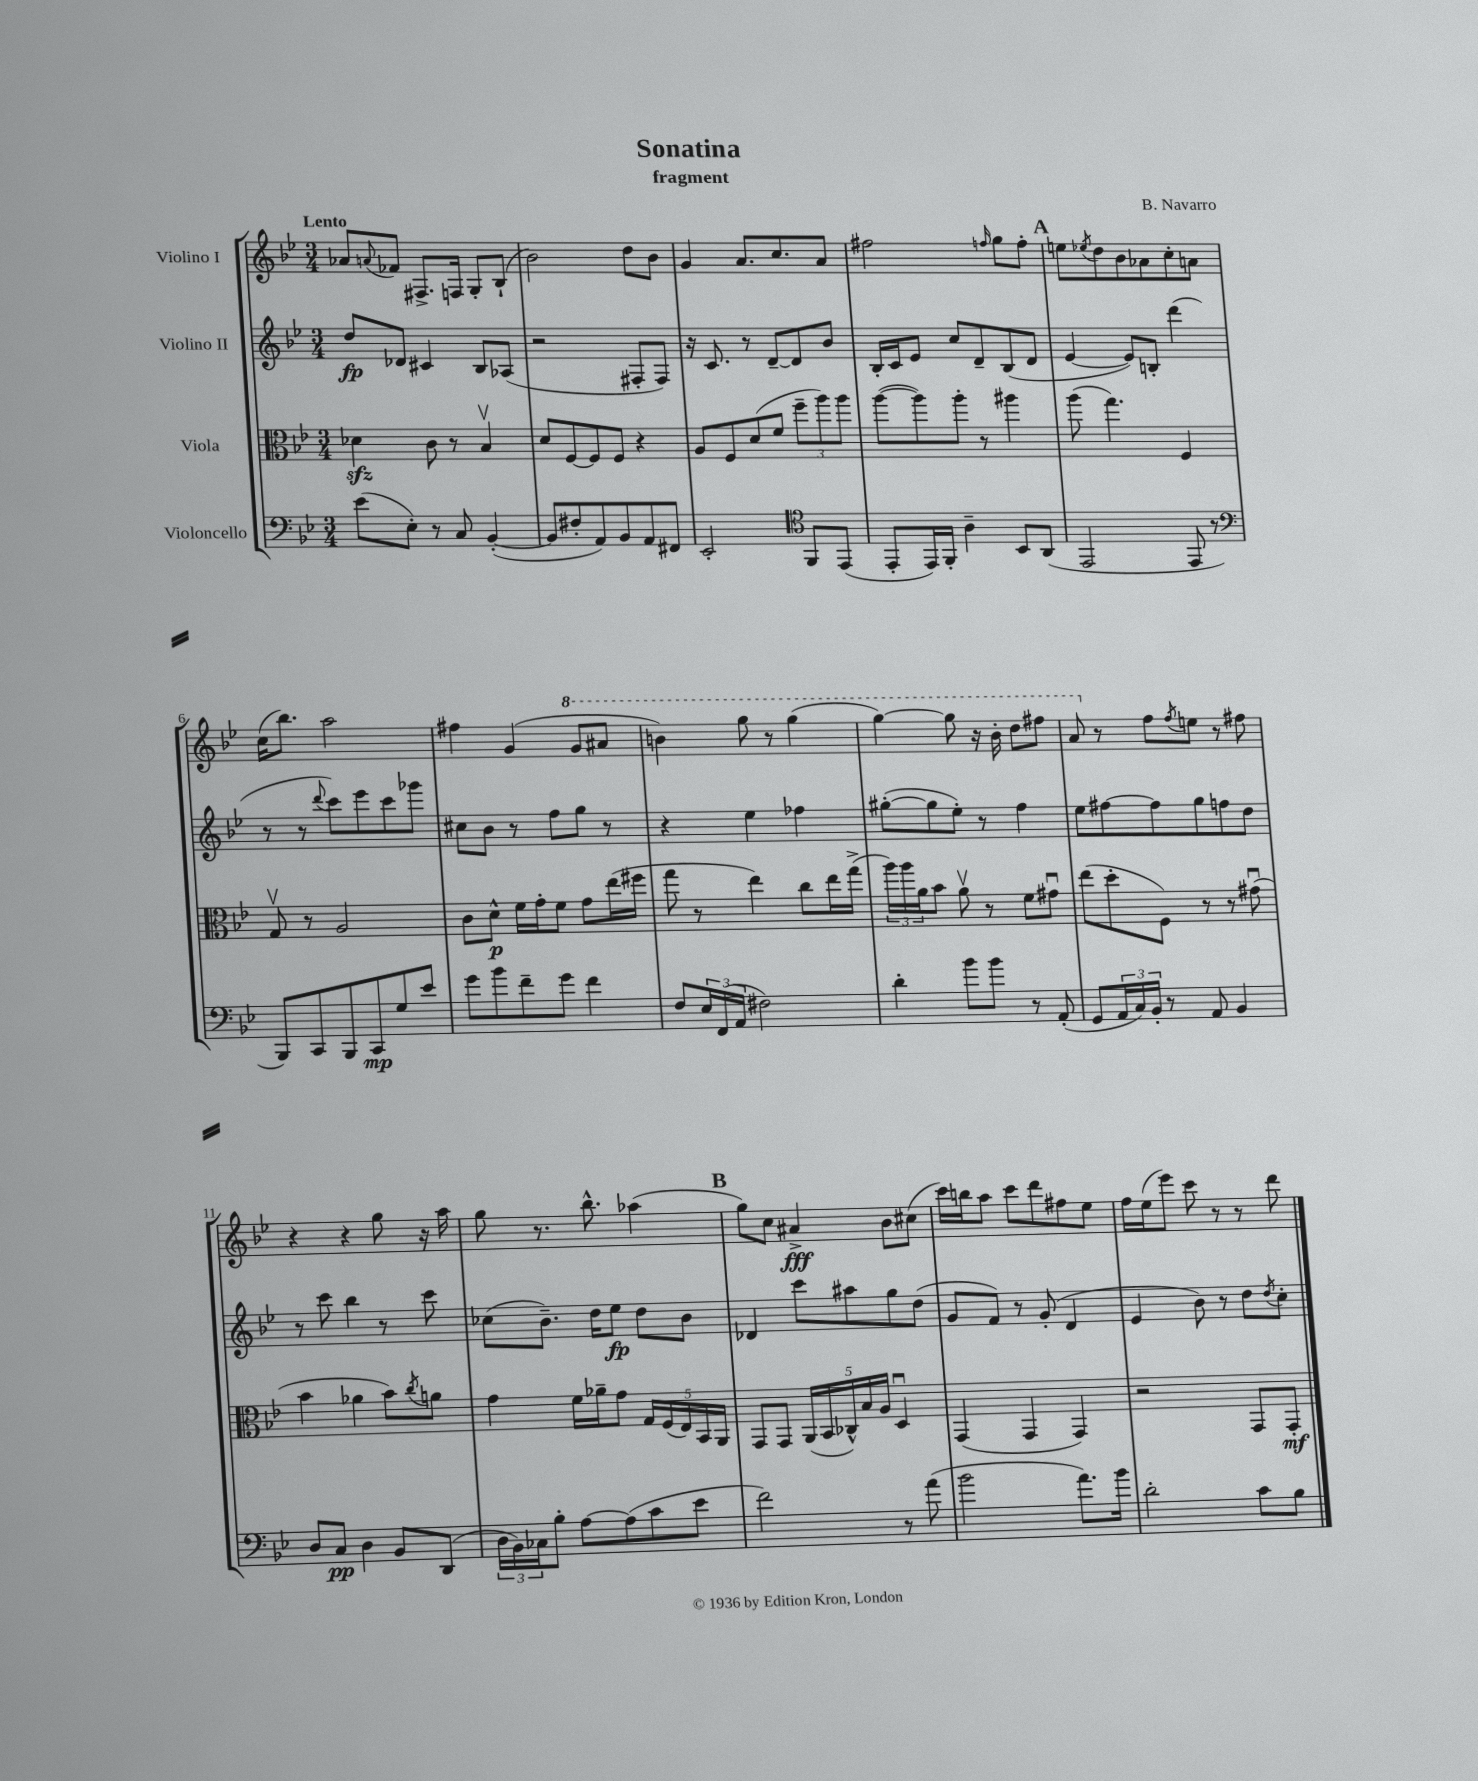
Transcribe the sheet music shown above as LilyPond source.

\header { title = "Sonatina" composer = "B. Navarro" subtitle = "fragment" }
<<
\new StaffGroup <<
\new Staff = "s0" \with { instrumentName = "Violino I" } {
    \clef treble \key bes \major \numericTimeSignature \time 3/4 \tempo "Lento"
    aes'8 \appoggiatura { a'8 } fes'8 fis8.-> f16 g8-. bes8-!( |
    bes'2) d''8 bes'8 |
    g'4 a'8. c''8. a'8 |
    fis''2 \grace { f''16 } g''8 f''8-. |
    \mark \markup { \bold "A" } e''8 \acciaccatura { ees''8 } d''8 bes'8 aes'8 c''8-. a'8 |
    c''16( bes''8.) a''2 |
    fis''4 g'4( \ottava #1 g''8 ais''8 |
    b''4) g'''8 r8 g'''4( |
    g'''4~) g'''8 r16 bes''16-. d'''8 fis'''8 |
    a''8 \ottava #0 r8 f''8 \acciaccatura { f''8 } e''8 r8 fis''8 |
    r4 r4 g''8 r16 a''16 |
    g''8 r8. bes''8.-^ aes''4( |
    \mark \markup { \bold "B" } g''8) c''8 ais'4->\fff bes'8 cis''8( |
    c'''16) b''16 a''8 c'''8 d'''8 fis''8 ees''8 |
    f''16 ees''16( ees'''8) c'''8 r8 r8 d'''8 \bar "|." |
}
\new Staff = "s1" \with { instrumentName = "Violino II" } {
    \clef treble \key bes \major \numericTimeSignature \time 3/4
    d''8\fp des'8 cis'4 bes8 aes8( |
    r2 fis8-. fis8) |
    r16 c'8. r8 d'8~-- d'8 bes'8 |
    bes16-. c'16 ees'8 c''8 d'8-- bes8( d'8 |
    \mark \markup { \bold "A" } ees'4~ ees'8) b8-. d'''4( |
    r8 r8 \appoggiatura { d'''8 } c'''8) ees'''8 c'''8 ges'''8 |
    cis''8 bes'8 r8 f''8 g''8 r8 |
    r4 ees''4 fes''4 |
    gis''8~-.( gis''8 ees''8-.) r8 f''4 |
    ees''8 fis''8~ fis''8 g''8 f''8 d''8 |
    r8 c'''8 bes''4 r8 c'''8 |
    ces''8( bes'8.--) d''16 ees''8\fp d''8 bes'8 |
    \mark \markup { \bold "B" } des'4 c'''8 ais''8 g''8 d''8( |
    g'8 f'8) r8 g'8-.( d'4 |
    ees'4 bes'8) r8 d''8 \acciaccatura { d''8 } c''8-. \bar "|." |
}
\new Staff = "s2" \with { instrumentName = "Viola" } {
    \clef alto \key bes \major \numericTimeSignature \time 3/4
    des'4\sfz c'8 r8 bes4\upbow |
    d'8 f8~ f8 f8 r4 |
    a8 f8 d'8( f'8 \tuplet 3/2 { f''8-- a''8) a''8 } |
    a''8~( a''8) a''8-. r8 ais''4 |
    \mark \markup { \bold "A" } a''8( g''4.) f4 |
    g8\upbow r8 a2 |
    c'8 d'8-^\p f'16 g'16-. f'8 g'8 ees''16( fis''16 |
    g''8 r8 ees''4) c''8 ees''16 g''16->( |
    \tuplet 3/2 { a''16) a''16 a'16 } bes'8 a'8\upbow r8 f'8 gis'8\downbow |
    ees''8( d''8-. f8) r8 r8 gis'8\downbow( |
    bes'4 aes'4 bes'8) \acciaccatura { c''8 } a'8 |
    g'4 f'16 aes'16-- g'8 \tuplet 5/4 { g16 f16( ees16) bes,16 a,16 } |
    \mark \markup { \bold "B" } g,8 g,8 \tuplet 5/4 { a,16( bes,16 ces16-^) bes16 a16 } d4\downbow |
    g,4( g,4 g,4) |
    r2 g,8 g,8-.\mf \bar "|." |
}
\new Staff = "s3" \with { instrumentName = "Violoncello" } {
    \clef bass \key bes \major \numericTimeSignature \time 3/4
    ees'8( ees8-.) r8 c8 bes,4~-.( |
    bes,8 fis8-. a,8) bes,8 a,8 fis,8 |
    ees,2-. \clef tenor f,8 ees,8( |
    ees,8-. ees,16) f,16-. a4-- bes,8 a,8( |
    \mark \markup { \bold "A" } ees,2 ees,8 r8 |
    \clef bass bes,,8) c,8 bes,,8 c,8\mp g8 ees'8 |
    g'8 bes'8 f'8-- g'8 f'4 |
    f8 \tuplet 3/2 { ees16 f,16( a,16 } fis2) |
    d'4-. bes'8 bes'8 r8 a,8-.( |
    g,8 \tuplet 3/2 { a,16 c16) bes,16-. } r8 a,8 bes,4 |
    d8 c8\pp d4 bes,8 d,8( |
    \tuplet 3/2 { d16 bes,16) ces16 } bes8-. a8~ a8( c'8 ees'8 |
    \mark \markup { \bold "B" } f'2) r8 a'8( |
    bes'2 a'8.) bes'16 |
    d'2-. c'8 bes8 \bar "|." |
}
>>
>>
